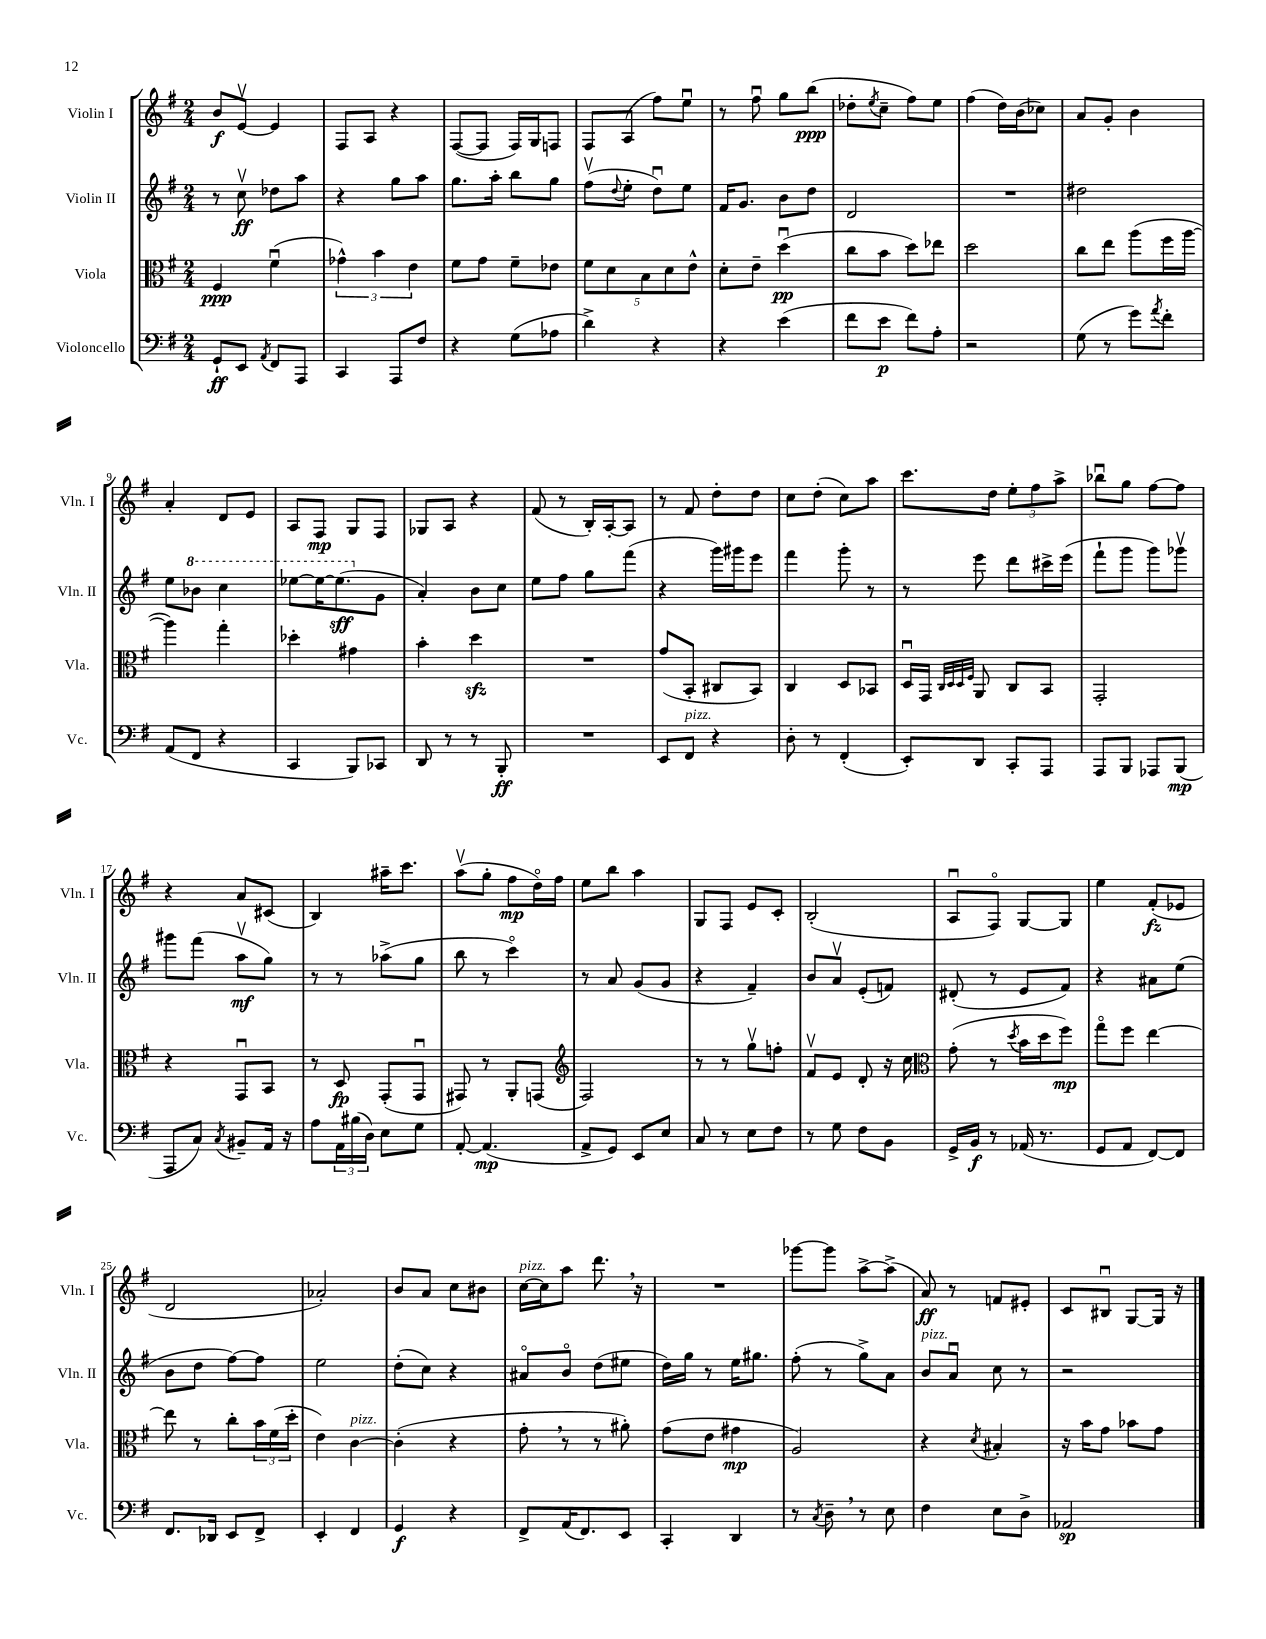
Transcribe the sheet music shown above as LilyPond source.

<<
\new StaffGroup <<
\new Staff = "s0" \with { instrumentName = "Violin I" shortInstrumentName = "Vln. I" } {
    \clef treble \key g \major \numericTimeSignature \time 2/4
    b'8\f e'8~\upbow e'4 |
    fis8 a8 r4 |
    fis8~( fis8 fis16) g16 f8 |
    fis8 a8( fis''8) e''8\downbow |
    r8 fis''8\downbow g''8 b''8\ppp( |
    des''8-. \acciaccatura { e''8 } c''8-- fis''8) e''8 |
    fis''4( d''16) b'16( ces''8) |
    a'8 g'8-. b'4 |
    a'4-. d'8 e'8 |
    a8 fis8\mp g8 fis8 |
    ges8 a8 r4 |
    fis'8( r8 b16-.) a16~-. a8 |
    r8 fis'8 d''8-. d''8 |
    c''8 d''8-.( c''8) a''8 |
    c'''8. d''16 \tuplet 3/2 { e''8-. fis''8 a''8-> } |
    bes''8\downbow g''8 fis''8~ fis''8 |
    r4 a'8 cis'8( |
    b4) ais''16-- c'''8. |
    a''8\upbow( g''8-. fis''8\mp d''16\flageolet) fis''16 |
    e''8 b''8 a''4 |
    g8 fis8 e'8 c'8-. |
    b2-.( |
    a8\downbow fis8\flageolet) g8~ g8 |
    e''4 fis'8-.\fz( ees'8 |
    d'2 |
    aes'2-.) |
    b'8 a'8 c''8 bis'8 |
    c''16~^\markup { \italic "pizz." } c''16 a''8 d'''8. \breathe r16 |
    R2 |
    ges'''8~ ges'''8 a''8~-> a''8->( |
    a'8\ff) r8 f'8 eis'8-. |
    c'8 bis8\downbow g8~ g16 r16 \bar "|." |
}
\new Staff = "s1" \with { instrumentName = "Violin II" shortInstrumentName = "Vln. II" } {
    \clef treble \key g \major \numericTimeSignature \time 2/4
    r8 c''8\upbow\ff des''8 a''8 |
    r4 g''8 a''8 |
    g''8. a''16-. b''8 g''8 |
    fis''8\upbow( \appoggiatura { d''8 } e''8-. d''8\downbow) e''8 |
    fis'16 g'8. b'8 d''8 |
    d'2 |
    R2 |
    dis''2 |
    e''8 \ottava #1 bes''8 c'''4 |
    ees'''8~ ees'''16~ ees'''8.\sff( \ottava #0 g'8 |
    a'4-.) b'8 c''8 |
    e''8 fis''8 g''8 fis'''8( |
    r4 g'''16) gis'''16 e'''8 |
    fis'''4 g'''8-. r8 |
    r8 e'''8 d'''8 cis'''16-> e'''16( |
    fis'''8-! g'''8 g'''8) ges'''8\upbow |
    gis'''8 fis'''8( a''8\upbow\mf g''8) |
    r8 r8 aes''8->( g''8 |
    b''8 r8 c'''4\flageolet) |
    r8 a'8 g'8( g'8 |
    r4 fis'4--) |
    b'8 a'8\upbow e'8-.( f'8) |
    dis'8-.( r8 e'8 fis'8) |
    r4 ais'8 e''8( |
    b'8 d''8 fis''8~) fis''8 |
    e''2 |
    d''8-.( c''8) r4 |
    ais'8\flageolet b'8\flageolet d''8( eis''8 |
    d''16) g''16 r8 e''16 gis''8. |
    fis''8-.( r8 g''8->) a'8 |
    b'8^\markup { \italic "pizz." } a'8\downbow c''8 r8 |
    r2 \bar "|." |
}
\new Staff = "s2" \with { instrumentName = "Viola" shortInstrumentName = "Vla." } {
    \clef alto \key g \major \numericTimeSignature \time 2/4
    fis4\ppp fis'4\downbow( |
    \tuplet 3/2 { ges'4-^) b'4 e'4 } |
    fis'8 g'8 fis'8-- ees'8 |
    \tuplet 5/4 { fis'8 d'8 b8 d'8 e'8-^ } |
    d'8-. e'8-- d''4\downbow\pp( |
    c''8 b'8 d''8) ees''8 |
    d''2 |
    c''8 e''8 a''8( fis''16 a''16~ |
    a''4) g''4-. |
    des''4-. gis'4 |
    b'4-. d''4\sfz |
    R2 |
    g'8( b,8-. cis8 b,8) |
    c4 d8 bes,8 |
    d16\downbow g,16 \grace { c32 d32 d32 fis32 } a,8 c8 b,8 |
    g,2-. |
    r4 g,8\downbow b,8 |
    r8 d8\fp g,8-.( g,8\downbow |
    gis,8) r8 a,8-. g,8( |
    \clef treble fis2) |
    r8 r8 g''8\upbow f''8-. |
    fis'8\upbow e'8 d'8-. r16 c''16 |
    \clef alto g'8-.( r8 \acciaccatura { d''8 } b'16 d''16 fis''8\mp) |
    g''8\flageolet fis''8 e''4~ |
    e''8 r8 c''8-. \tuplet 3/2 { b'16 fis'16( d''16-. } |
    e'4) c'4~^\markup { \italic "pizz." } |
    c'4-.( r4 |
    g'8-. \breathe r8 r8 ais'8-.) |
    g'8( e'8 gis'4\mp |
    a2) |
    r4 \acciaccatura { d'8 } bis4-. |
    r16 b'16 g'8 bes'8 g'8 \bar "|." |
}
\new Staff = "s3" \with { instrumentName = "Violoncello" shortInstrumentName = "Vc." } {
    \clef bass \key g \major \numericTimeSignature \time 2/4
    g,8-!\ff e,8 \acciaccatura { a,8 } fis,8 a,,8 |
    c,4 a,,8 fis8 |
    r4 g8( aes8 |
    d'4->) r4 |
    r4 e'4( |
    fis'8 e'8\p fis'8) a8-. |
    r2 |
    g8( r8 g'8) \acciaccatura { a'8 } fis'8-. |
    a,8( fis,8 r4 |
    c,4 b,,8) ces,8 |
    d,8 r8 r8 b,,8-.\ff |
    R2 |
    e,8 fis,8^\markup { \italic "pizz." } r4 |
    d8-. r8 fis,4-.( |
    e,8-.) d,8 c,8-. a,,8 |
    a,,8 b,,8 aes,,8 b,,8\mp( |
    a,,8 c8) \acciaccatura { c8 } bis,8-- a,16 r16 |
    a8 \tuplet 3/2 { a,16 bis16( d16) } e8 g8 |
    a,8~-. a,4.\mp( |
    a,8-> g,8) e,8 e8 |
    c8 r8 e8 fis8 |
    r8 g8 fis8 b,8 |
    g,16-> b,16\f r8 aes,16( r8. |
    g,8 a,8 fis,8~) fis,8 |
    fis,8. des,16 e,8 fis,8-> |
    e,4-. fis,4 |
    g,4\f r4 |
    fis,8-> a,16( fis,8.) e,8 |
    c,4-. d,4 |
    r8 \acciaccatura { c8 } d8-- \breathe r8 e8 |
    fis4 e8 d8-> |
    aes,2\sp \bar "|." |
}
>>
>>
